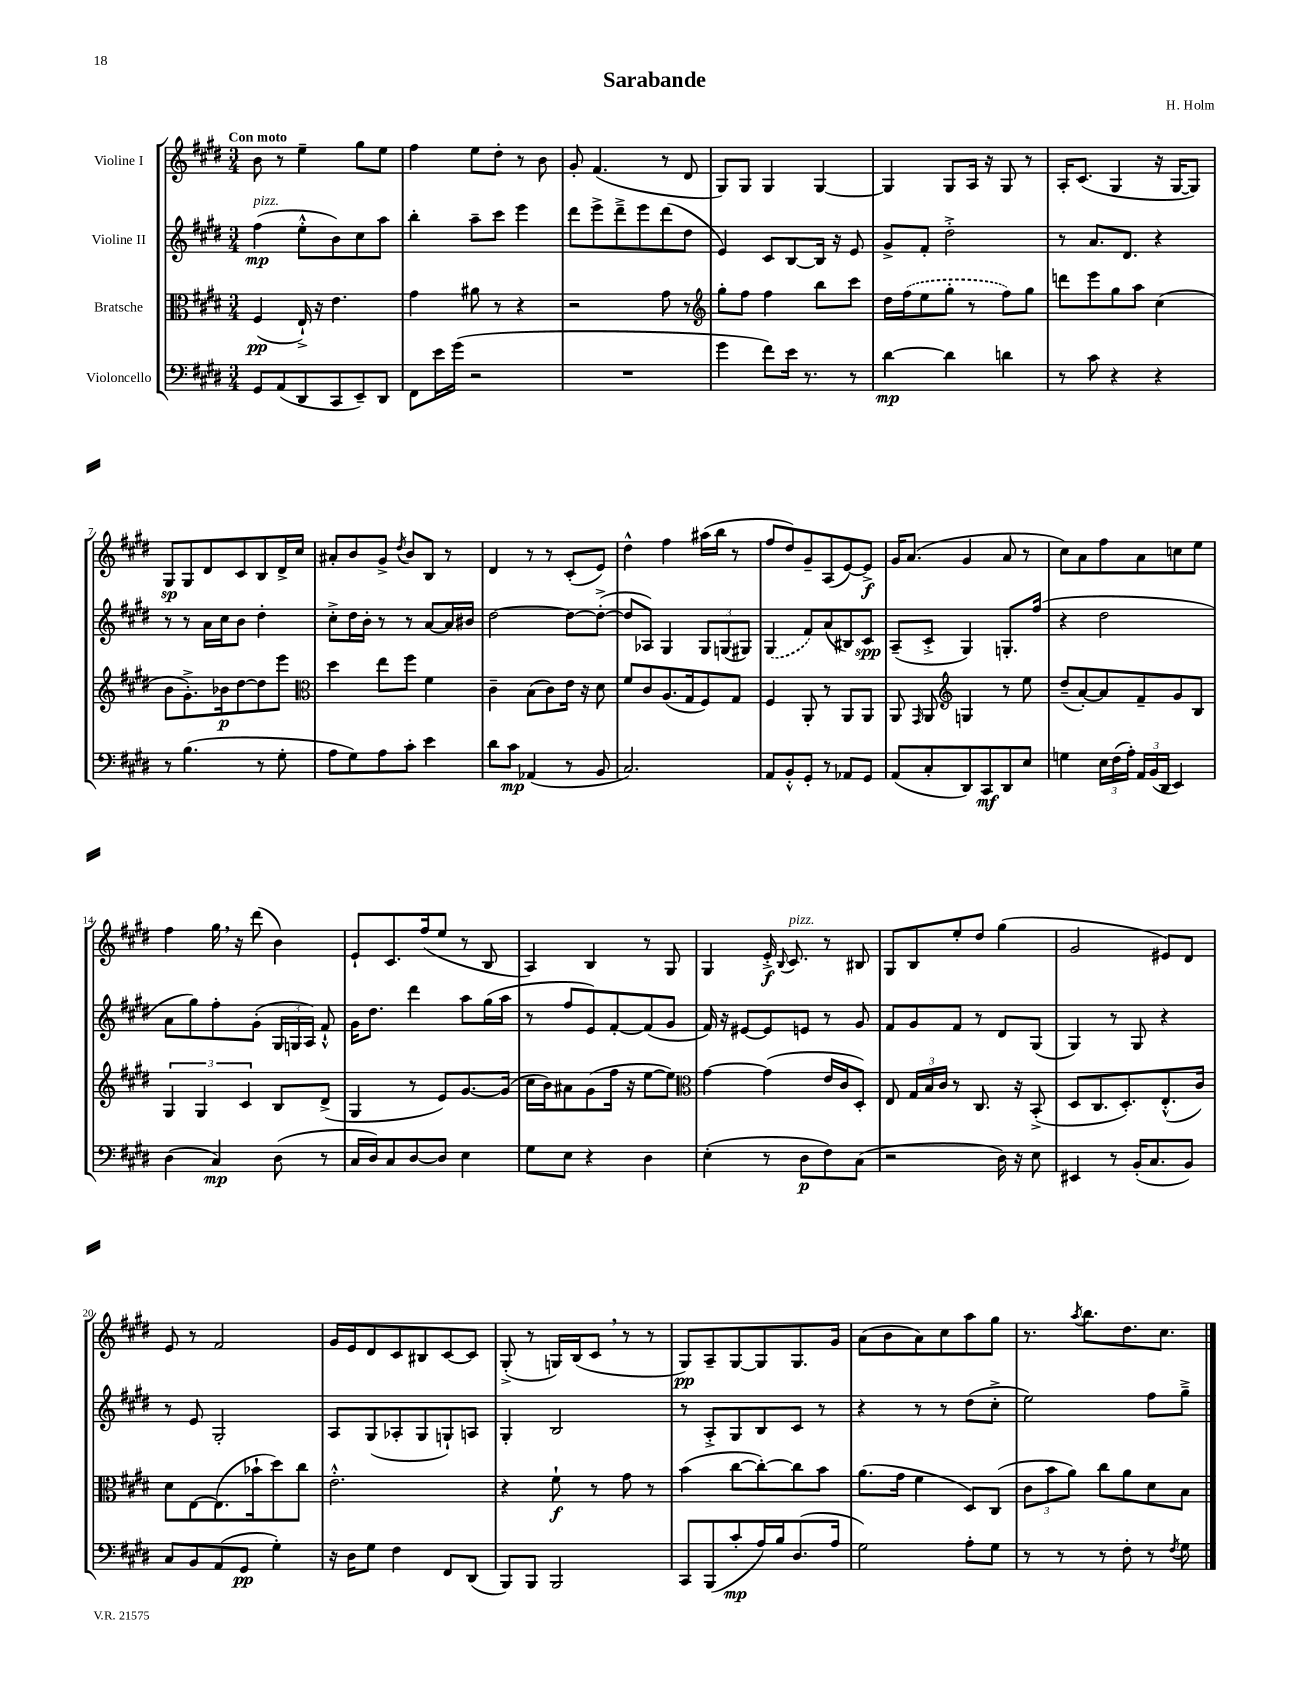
\header { title = "Sarabande" composer = "H. Holm" }
<<
\new StaffGroup <<
\new Staff = "s0" \with { instrumentName = "Violine I" } {
    \clef treble \key e \major \numericTimeSignature \time 3/4 \tempo "Con moto"
    \autoBeamOff b'8 r8 e''4-- gis''8[ e''8] |
    fis''4 e''8[ dis''8]-. r8 b'8 |
    gis'8-. fis'4.( r8 dis'8 |
    gis8[) gis8] gis4 gis4~ |
    gis4 gis8[ a16] r16 gis8 r8 |
    a16[-. cis'8.]( gis4 r16 gis16[~ gis8]) |
    gis8[\sp gis8 dis'8 cis'8 b8 dis'16-> cis''16] |
    ais'8[-. b'8 gis'8]-> \acciaccatura { dis''8 } b'8[ b8] r8 |
    dis'4 r8 r8 cis'8[-.( e'8]) |
    dis''4-^ fis''4 ais''16[( b''16] r8 |
    fis''8[ dis''8) gis'8-- a8( e'8~) e'8]->\f |
    gis'16[ a'8.]( gis'4 a'8 r8 |
    cis''8[) a'8 fis''8 a'8 c''8 e''8] |
    fis''4 gis''16 \breathe r16 dis'''8( b'4) |
    e'8[-! cis'8. fis''16( e''8] r8 b8 |
    a4) b4 r8 gis8 |
    gis4 e'16-.->\f \appoggiatura { b8 } cis'8.^\markup { \italic "pizz." } r8 bis8 |
    gis8[ b8 e''8-. dis''8] gis''4( |
    gis'2 eis'8[) dis'8] |
    e'8 r8 fis'2 |
    gis'16[ e'16 dis'8 cis'8 bis8 cis'8~ cis'8] |
    gis8-.->( r8 g16[) b16( cis'8] \breathe r8 r8 |
    gis8[\pp) a8-- gis8~ gis8 gis8. gis'16] |
    a'8[( b'8 a'8) cis''8 a''8 gis''8] |
    r8. \acciaccatura { a''8 } b''8.[ dis''8. cis''8.] \bar "|." |
}
\new Staff = "s1" \with { instrumentName = "Violine II" } {
    \clef treble \key e \major \numericTimeSignature \time 3/4
    \autoBeamOff fis''4\mp^\markup { \italic "pizz." }( e''8[-.-^ b'8) cis''8 a''8] |
    b''4-. a''8[-- cis'''8] e'''4 |
    dis'''8[ e'''8-> dis'''8---> e'''8 dis'''8( dis''8] |
    e'4) cis'8[ b8~ b16] r16 e'8 |
    gis'8[-> fis'8]-. dis''2-.-> |
    r8 a'8.[ dis'8.] r4 |
    r8 r8 a'16[ cis''16 b'8] dis''4-. |
    cis''8[-.-> dis''16 b'16]-. r8 r8 a'8[~ a'16 bis'16] |
    dis''2~ dis''8[~ dis''8]~-.->( |
    dis''8[ aes8]) gis4 \tuplet 3/2 { gis8[ g8( gis8]) } |
    \once \slurDashed gis4( fis'8[) a'8( bis8) cis'8]\spp |
    a8[--( cis'8]-.-> gis4) g8.[-. fis''16]( |
    r4 dis''2 |
    a'8[ gis''8) fis''8-. gis'8]-.( \tuplet 3/2 { gis16[ g16 a16]) } fis'8-!-^ |
    gis'16[ dis''8.] dis'''4 a''8[ gis''16( a''16] |
    r8 fis''8[ e'8) fis'8~-. fis'8( gis'8] |
    fis'16) r16 eis'8[~ eis'8 e'8] r8 gis'8 |
    fis'8[ gis'8 fis'8] r8 dis'8[ gis8]( |
    gis4) r8 gis8 r4 |
    r8 e'8 gis2-. |
    a8[ gis8( aes8-. gis8 g8-!) a8] |
    gis4-. b2 |
    r8 a8[-.-> gis8 b8 cis'8] r8 |
    r4 r8 r8 dis''8[( cis''8]-.-> |
    e''2) fis''8[ gis''8]---> \bar "|." |
}
\new Staff = "s2" \with { instrumentName = "Bratsche" } {
    \clef alto \key e \major \numericTimeSignature \time 3/4
    \autoBeamOff fis4\pp( e16-!->) r16 e'4. |
    gis'4 ais'8 r8 r4 |
    r2 gis'8 r8 |
    \clef treble gis''8[-. fis''8] fis''4 b''8[ cis'''8] |
    dis''16[ \once \slurDashed fis''16( e''8 gis''8]-. r8 fis''8[) gis''8] |
    d'''8[ e'''8 gis''8 a''8] cis''4( |
    b'8[ gis'8.-.->) bes'16\p dis''8~ dis''8 e'''8] |
    \clef alto dis''4 e''8[ fis''8] fis'4 |
    cis'4-- b8[( cis'8) e'16] r16 dis'8 |
    fis'8[ cis'8 a8.( gis16 fis8) gis8] |
    fis4 a,8-. r8 a,8[ a,8] |
    a,8 \grace { gis,16 } a,8 \clef treble g4 r8 e''8 |
    dis''8[--( a'8~-.) a'8 fis'8-- gis'8 b8] |
    \tuplet 3/2 { gis4 gis4 cis'4 } b8[ dis'8]->( |
    gis4 r8 e'8[) gis'8.~ gis'16]( |
    cis''16[ b'16) ais'8 gis'8( fis''16] r16 e''8[~ e''8]) |
    \clef alto gis'4~ gis'4( e'16[ cis'16 dis8]-.) |
    e8 \tuplet 3/2 { gis16[ b16 cis'16] } r8 cis8. r16 b,8-.->( |
    dis8[ cis8. dis8.-.) e8.-.-^( cis'16]) |
    dis'8[ e8~ e8.( bes'16-! dis''8) cis''8] |
    e'2.-.-^ |
    r4 fis'8-!\f r8 gis'8 r8 |
    b'4( cis''8[~ cis''8~-.) cis''8 b'8] |
    a'8.[( gis'16] fis'4 dis8[) cis8]( |
    \tuplet 3/2 { cis'8[ b'8 a'8]) } cis''8[ a'8 dis'8 b8] \bar "|." |
}
\new Staff = "s3" \with { instrumentName = "Violoncello" } {
    \clef bass \key e \major \numericTimeSignature \time 3/4
    \autoBeamOff gis,8[ a,8( dis,8 cis,8 e,8--) dis,8] |
    fis,8[ e'16 gis'16]( r2 |
    R2. |
    gis'4 fis'8[) e'16] r8. r8 |
    dis'4~\mp dis'4 d'4 |
    r8 cis'8 r4 r4 |
    r8 b4.( r8 gis8-. |
    a8[ gis8) a8 cis'8]-. e'4 |
    dis'8[ cis'8]\mp aes,4( r8 b,8 |
    cis2.) |
    a,8[ b,8-.-^ gis,8]-. r8 aes,8[ gis,8] |
    a,8[( cis8-. dis,8) cis,8\mf dis,8 e8] |
    g4 \tuplet 3/2 { e16[ fis16( a16]-.) } \tuplet 3/2 { a,16[ b,16( dis,16] } e,4) |
    dis4( cis4\mp) dis8( r8 |
    cis16[ dis16) cis8 dis8~ dis8] e4 |
    gis8[ e8] r4 dis4 |
    e4-.( r8 dis8[\p fis8) cis8]( |
    r2 dis16) r16 e8 |
    eis,4 r8 b,16[-.( cis8. b,8]) |
    cis8[ b,8 a,8( gis,8]\pp gis4-.) |
    r16 dis16[ gis8] fis4 fis,8[ dis,8]( |
    b,,8[) b,,8] b,,2 |
    cis,8[ b,,8( cis'8-.\mp a16) b16 dis8.( a16] |
    gis2) a8[-. gis8] |
    r8 r8 r8 fis8-. r8 \acciaccatura { fis8 } gis8 \bar "|." |
}
>>
>>
